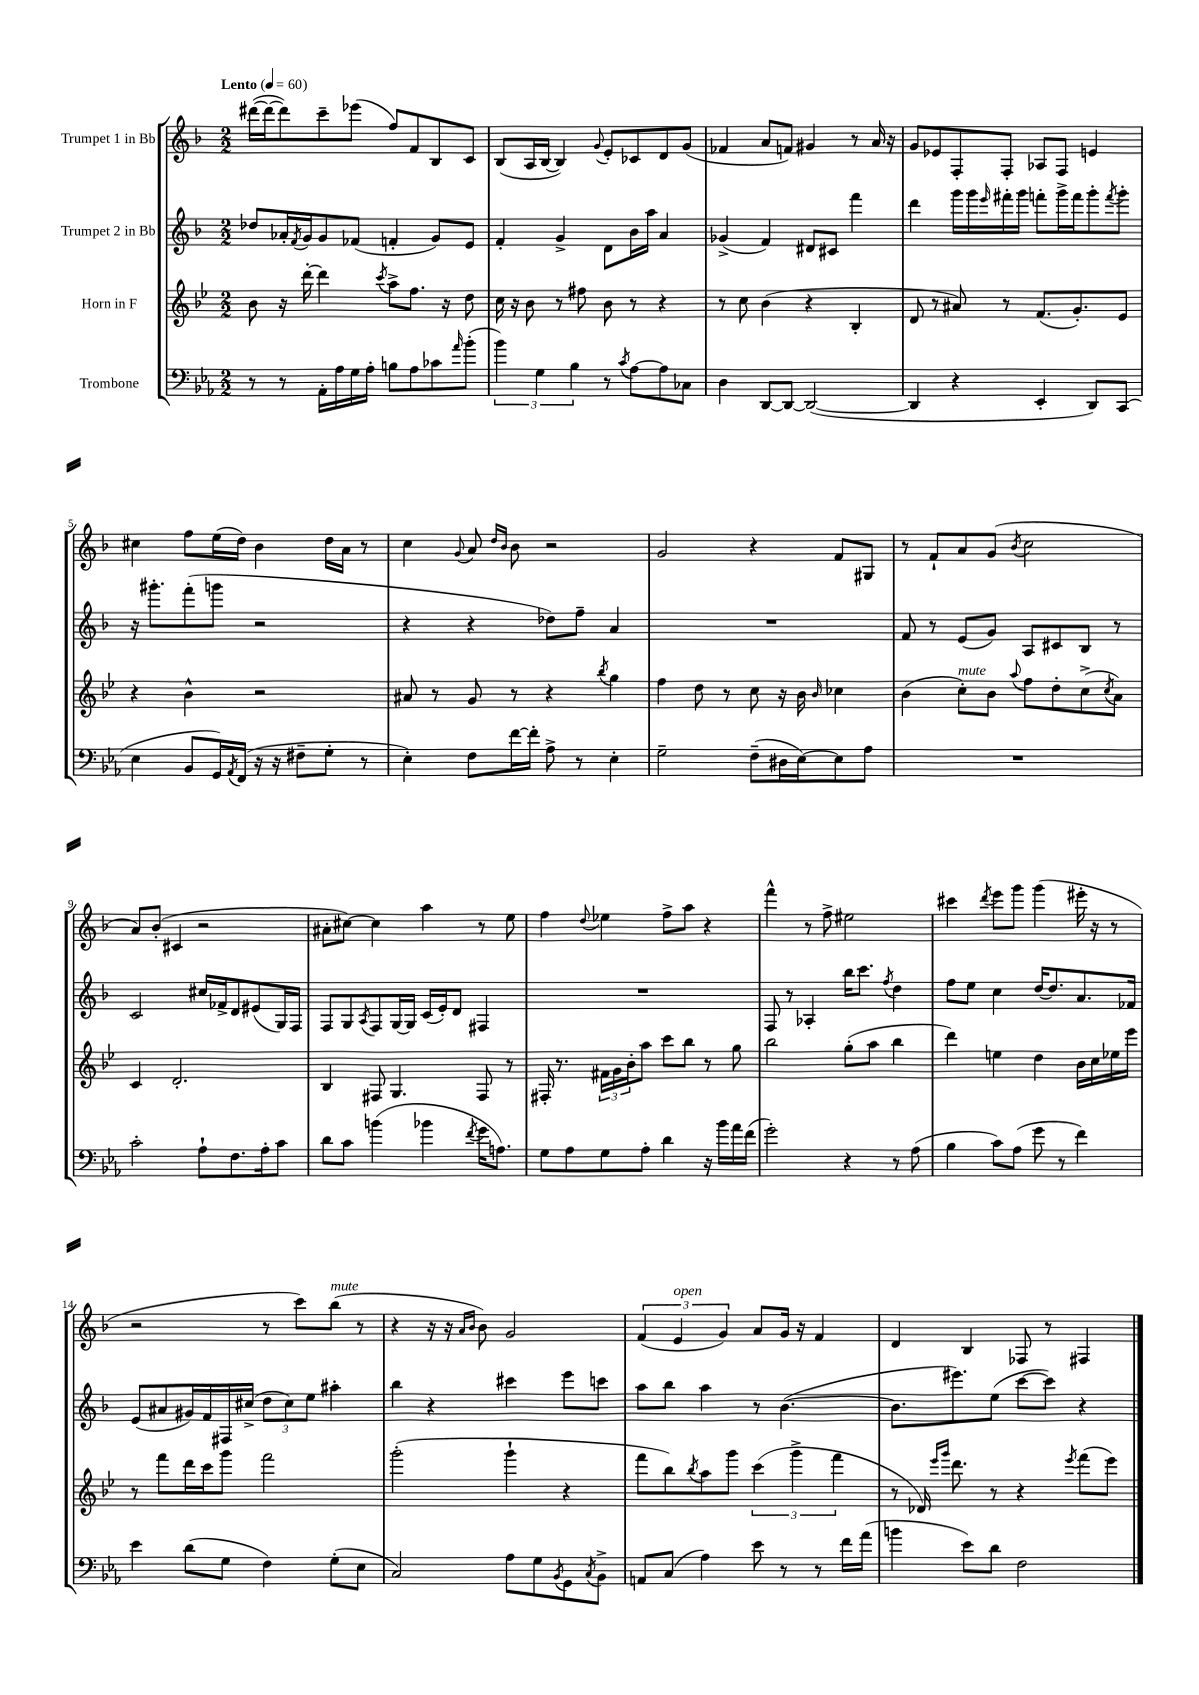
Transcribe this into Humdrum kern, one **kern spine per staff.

**kern	**kern	**kern	**kern
*staff4	*staff3	*staff2	*staff1
*clefF4	*clefG2	*clefG2	*clefG2
*k[b-e-a-]	*k[b-e-]	*k[b-]	*k[b-]
*M2/2	*M2/2	*M2/2	*M2/2
*MM60	*MM60	*MM60	*MM60
8r	8b-	8dd-	([16ddd#
.	.	.	16ddd#_
8r	16r	16a-'	8ddd#])
.	.	8qf	.
.	[16ddd'	16g	.
16AA-'	4ddd]	8g	8ccc~
16A-	.	.	.
16G	.	(8f-	(8eee-
16A-'	.	.	.
.	8qccc	.	.
8B	8aa^	4f'	8ff)
8A-	8.ff	.	8f
8c-	.	8g)	8B-
.	16r	.	.
16qqa-	.	.	.
(8b-'	8dd	8e	8c
=	=	=	=
6b-)	16cc	4f'	(8B-
.	16r	.	.
.	8b-	.	16A
6G	.	.	.
.	.	.	[16B-
.	8r	4g^	4B-])
6B-	.	.	.
.	8ff#	.	.
.	.	.	8qqg
8r	8b-	8d	8e'
8qc	.	.	.
[8A-	8r	16b-	8c-
.	.	16aa	.
8A-]	4r	4a	8d
8C-	.	.	(8g
=	=	=	=
4D	8r	(4g-^	4f-
.	8cc	.	.
[8DD	(4b-	4f)	8a
8DD_	.	.	8f)
(2DD_	4r	8d#	4g#
.	.	8c#	.
.	4B-'	4fff	8r
.	.	.	16a
.	.	.	16r
=	=	=	=
4DD]	8d	4ddd	8g
.	8r	.	8e-
4r	8a#)	16ggg	8F'
.	.	16ggg	.
.	.	16qqeee	.
.	8r	16fff#'	8F'
.	.	16ggg	.
4EE-'	(8.f	8fff'	8A-
.	.	16ggg^	8F
.	8.g')	16fff	.
8DD)	.	8ggg'	4e
.	.	8qfff	.
(8CC	8e-	8ggg'	.
=	=	=	=
4E-	4r	16r	4cc#
.	.	8.ggg#'	.
8BB-	4b-^^	(8fff'	8ff
16GG)	.	8ggg	(16ee
8qAA-	.	.	.
(16FF	.	.	16dd)
16r	2r	2r	4b-
16r	.	.	.
8F#~	.	.	.
8G'	.	.	16dd
.	.	.	16a
8r	.	.	8r
=	=	=	=
4E-')	8a#	4r	4cc
.	8r	.	.
.	.	.	8qqg
8F	8g	4r	8a
.	.	.	16qqdd
.	.	.	16qqb-
[16f	8r	.	8b-
16f']	.	.	.
8A-^	4r	8dd-)	2r
8r	.	8ff~	.
.	8qbb-	.	.
4E-'	4gg	4a	.
=	=	=	=
2G~	4ff	1r	2g
.	8dd	.	.
.	8r	.	.
(8F~	8cc	.	4r
16D#	16r	.	.
[16E-)	16b-	.	.
.	16qqb-	.	.
8E-]	4cc-	.	8f
8A-	.	.	8G#
=	=	=	=
1r	(4b-	8f	8r
.	.	8r	8f`
.	8cc')	(8e	8a
.	8b-	8g)	(8g
.	8qqaa	.	8qb-
.	8ff	8A	2cc
.	8dd'	8c#	.
.	(8cc^	8B-	.
.	8qcc	.	.
.	8a)	8r	.
=	=	=	=
2c'	4c	2c	8a)
.	.	.	(8b-'
.	2.d'	.	4c#
8A-`	.	16cc#	2r
.	.	16f-^	.
8.F	.	8d	.
.	.	(8e#	.
16A-'	.	.	.
8c	.	16G)	.
.	.	16F	.
=	=	=	=
8d	4B-	8F	8a#'
8c	.	8G	[8cc#)
.	.	8qA	.
(4b	8F#	8F	4cc#]
.	4.G	[16G	.
.	.	16G]	.
4b-	.	(16c	4aa
.	.	16e')	.
.	.	8d	.
8qf	.	.	.
16g	8F#	4F#	8r
8.A)	.	.	.
.	8r	.	8ee
=	=	=	=
8G	16F#'	1r	4ff
.	8.r	.	.
8A-	.	.	.
.	.	.	8qqdd
8G	24f#	.	4ee-
.	24g	.	.
.	24b-'	.	.
8A-'	8aa	.	.
4d	8ccc	.	8ff^
.	8bb-	.	8aa
16r	8r	.	4r
16b-	.	.	.
16a-	8gg	.	.
(16f	.	.	.
=	=	=	=
2g')	2bb-	8F	4fff^^
.	.	8r	.
.	.	4A-'	8r
.	.	.	8ff^
4r	(8gg'	16bb-	2ee#
.	.	8.ccc	.
.	8aa	.	.
.	.	8qff	.
8r	4bb-	4dd	.
(8A-	.	.	.
=	=	=	=
4B-	4ddd)	8ff	4ccc#
.	.	8ee	.
.	.	.	8qddd
8c)	4ee	4cc	8eee
(8A-	.	.	8ggg
8g	4dd	[16dd	(4ggg
.	.	8.dd]	.
8r	.	.	.
4f)	16b-	8.a	16eee#'
.	16cc	.	16r
.	16ee-	.	8r
.	16eee-	16f-	.
=	=	=	=
4e-	8r	(8e	2r
.	8fff	8a#	.
(8d	16ddd	16g#)	.
.	16ccc	16f	.
8G	8ggg	16F#	.
.	.	(16cc#^	.
4F)	2fff	12dd	8r
.	.	12cc#)	.
.	.	.	8ccc)
.	.	12ee	.
(8G'	.	4aa#'	(8bb-
8E-	.	.	8r
=	=	=	=
2C)	(2ggg'	4bb-	4r
.	.	4r	16r
.	.	.	16r
.	.	.	16qqa
.	.	.	16qqb-
.	.	.	8b-)
8A-	4ggg`	4ccc#	2g
8G	.	.	.
8qBB-	.	.	.
8GG	4r	8eee	.
8qC	.	.	.
8BB-^	.	8ccc	.
=	=	=	=
8AA	8fff	8aa	(6f
(8C	8bb-)	8bb-	.
.	.	.	6e
.	8qbb-	.	.
4A-)	8aa	4aa	.
.	.	.	6g)
.	8ggg	.	.
8e-	(6ccc	8r	8a
8r	.	([4.b-	16g
.	6ggg^	.	.
.	.	.	16r
8r	.	.	4f
.	6fff	.	.
16f	.	.	.
(16a-	.	.	.
=	=	=	=
4b	8r	8.b-]	4d
.	16d-)	.	.
.	16qqeee-	.	.
.	16qqggg	.	.
.	8.ddd	8.eee#)	.
8e-)	.	.	4B-
8d	8r	(8ee	.
2F	4r	[8ccc	8F-
.	.	8ccc])	8r
.	8qeee-	.	.
.	(8fff	4r	4F#
.	8eee-)	.	.
==	==	==	==
*-	*-	*-	*-
